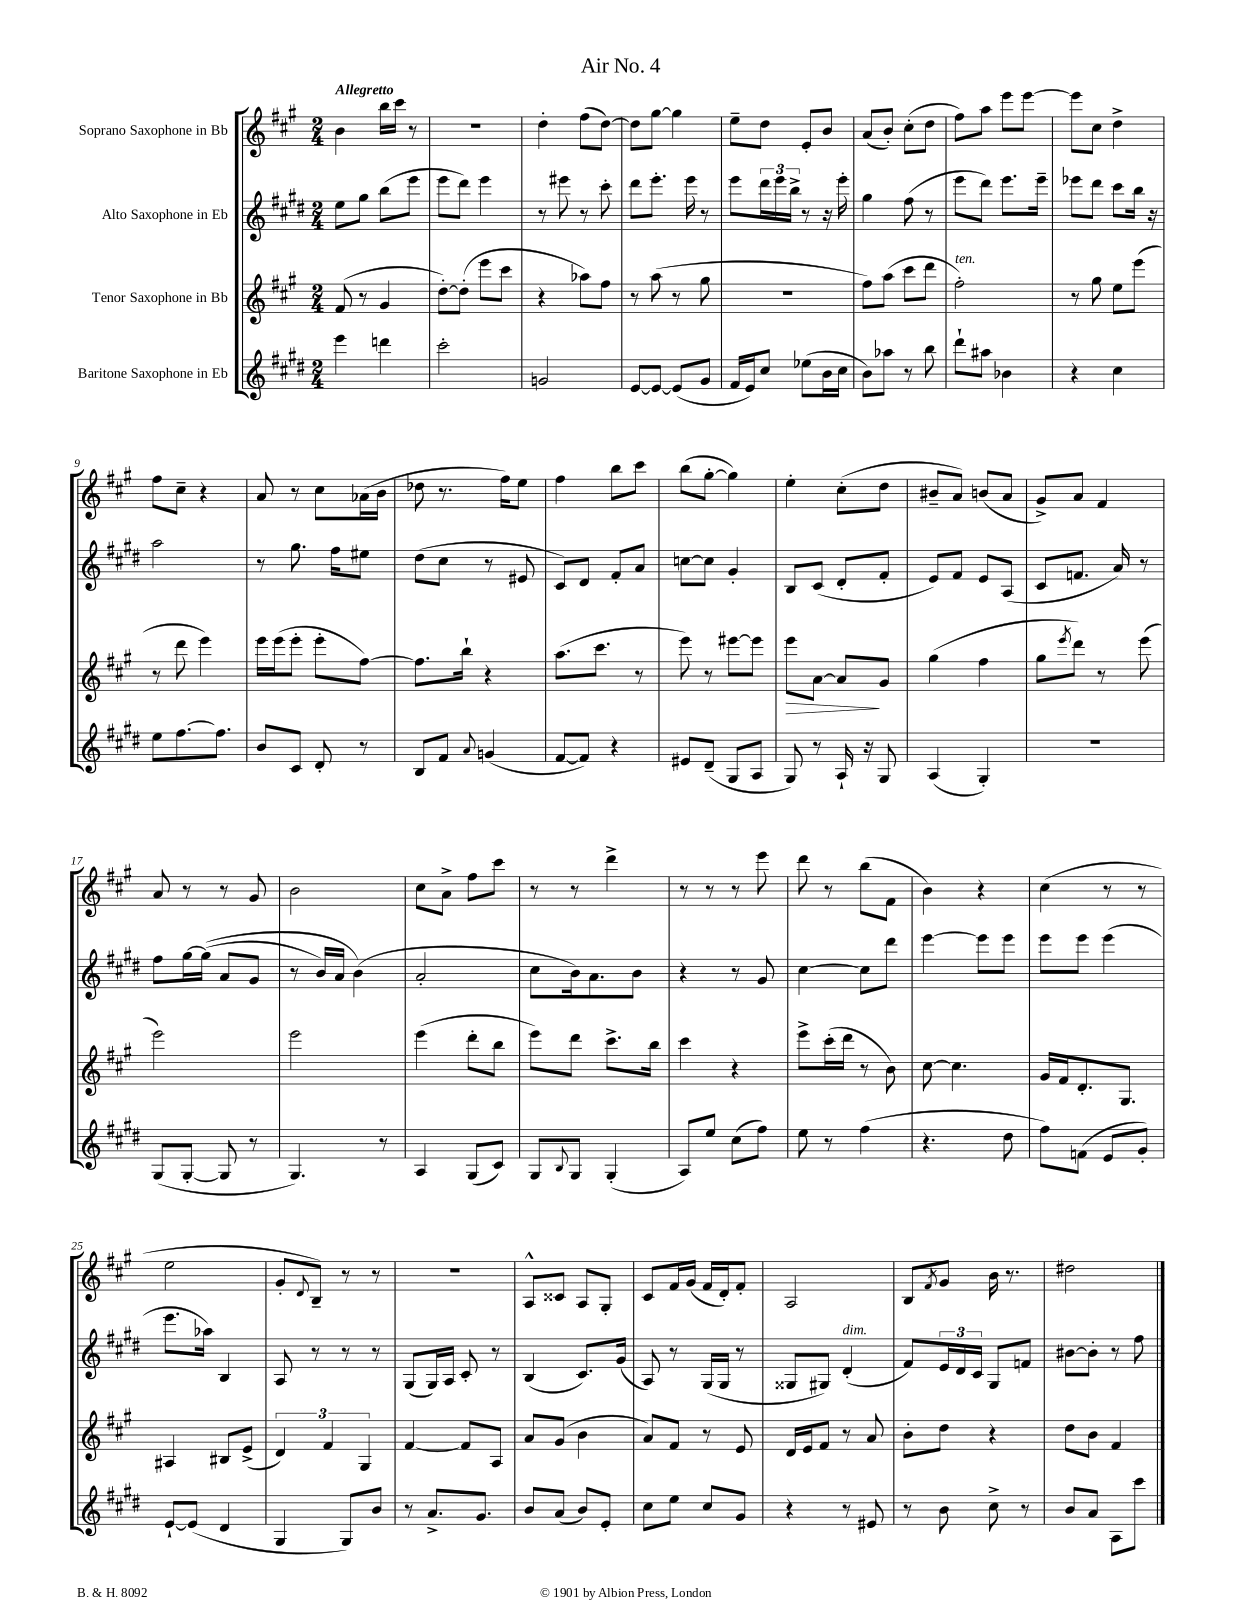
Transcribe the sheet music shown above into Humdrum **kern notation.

**kern	**kern	**dynam	**kern	**kern
*part4	*part3	*part3	*part2	*part1
*staff4	*staff3	*staff3	*staff2	*staff1
*I"Baritone Saxophone in Eb	*I"Tenor Saxophone in Bb	*	*I"Alto Saxophone in Eb	*I"Soprano Saxophone in Bb
*clefG2	*clefG2	*	*clefG2	*clefG2
*k[f#c#g#d#]	*k[f#c#g#]	*	*k[f#c#g#d#]	*k[f#c#g#]
*M2/4	*M2/4	*	*M2/4	*M2/4
=1	=1	=1	=1	=1
!	!	!	!	!LO:TX:a:B:t=Allegretto
4eee\	(8f#/	.	8ee\L	4b\
.	8r	.	8gg#\J	.
4dddn\	4g#/	.	(8bb\L	16bb\LL
.	.	.	.	16ccc#\JJ
.	.	.	8eee\J	8r
=2	=2	=2	=2	=2
2ccc#'\	[8dd'\L)	.	8eee\L	2r
.	(8dd'\J]	.	8ddd#\J)	.
.	8eee\L	.	4eee\	.
.	8ccc#\J	.	.	.
=3	=3	=3	=3	=3
2gn/	4r	.	8r	4dd'\
.	.	.	8eee#X\	.
.	8aa-X\L)	.	8r	(8ff#\L
.	8ff#\J	.	8ccc#'\	[8dd\J)
=4	=4	=4	=4	=4
[8e/L	8r	.	8ddd#\L	8dd\L]
8e/J_	(8aa\	.	8.eee'\J	[8gg#\J
(8e/L]	8r	.	.	4gg#\]
.	.	.	16eee\	.
8g#/J	8gg#\	.	8r	.
=5	=5	=5	=5	=5
16f#/LL	2r	.	8eee\L	8ee~\L
16e/J)	.	.	.	.
8cc#/J	.	.	24ddd#\L	8dd\J
.	.	.	24eee\	.
.	.	.	24bb^\JJ	.
(8ee-X\L	.	.	8r	8e'/L
16b\L	.	.	16r	8b/J
16cc#\JJ	.	.	16eee'\	.
=6	=6	=6	=6	=6
8b\L)	8ff#\L)	.	4gg#\	(8a/L
8aa-X\J	(8aa\J	.	.	8b'/J)
8r	8ccc#\L	.	(8ff#\	(8cc#'\L
8bb\	8ddd\J	.	8r	8dd\J
=7	=7	=7	=7	=7
!	!LO:TX:a:i:t=ten.	!	!	!
8ddd#`\L	2ff#'\)	.	8eee\L	8ff#\L)
8aa#X\J	.	.	8ddd#\J)	8aa\J
4b-X\	.	.	8.eee\L	8eee\L
.	.	.	.	[8eee\J
.	.	.	16eee~\Jk	.
=8	=8	=8	=8	=8
4r	8r	.	8eee-X\L	8eee\L]
.	8gg#\	.	8ddd#\J	8cc#\J
4cc#\	8ee\L	.	8ccc#\L	4dd^\
.	(8eee\J	.	16bb\Jk	.
.	.	.	16r	.
!!LO:LB:g=z
=9	=9	=9	=9	=9
8ee\L	8r	.	2aa\	8ff#\L
[8.ff#\	8ddd\	.	.	8cc#~\J
.	4eee\)	.	.	4r
8.ff#\J]	.	.	.	.
=10	=10	=10	=10	=10
8b/L	16eee\LL	.	8r	8a/
.	(16eee\J	.	.	.
8c#/J	8eee'\J	.	8.gg#\	8r
8d#'/	8eee'\L	.	.	8cc#\L
.	.	.	16ff#\KL	.
8r	[8ff#\J)	.	8ee#X\J	(16a-X\L
.	.	.	.	16b\JJ
=11	=11	=11	=11	=11
8B/L	8.ff#\L]	.	(8dd#\L	8dd-X\
8f#/J	.	.	8cc#\J	8.r
.	16bb`\Jk	.	.	.
8qqa/	.	.	.	.
(4gn/	4r	.	8r	.
.	.	.	.	16ff#\KL)
.	.	.	8e#X/	8ee\J
=12	=12	=12	=12	=12
[8f#/L	(8.aa\L	.	8c#/L)	4ff#\
8f#/J])	.	.	8d#/J	.
.	8.ccc#\J	.	.	.
4r	.	.	8f#'/L	8bb\L
.	8r	.	8a/J	8ccc#\J
=13	=13	=13	=13	=13
8e#X/L	8eee\)	.	[8ccn\L	(8bb\L
(8d#~/J	8r	.	8cc\J]	[8gg#'\J
8G#/L	[8eee#X\L	.	4g#'/	4gg#\])
8A/J	8eee#\J]	.	.	.
=14	=14	=14	=14	=14
!	!	!LO:HP:b	!	!
8G#/)	8eee\L	>	8B/L	4ee'\
8r	[8a\J	.	(8c#/J	.
16A`/	8a/L]	.	8d#'/L	(8cc#'\L
16r	.	.	.	.
8G#/	8g#/J	]	8f#'/J	8dd\J
=15	=15	=15	=15	=15
(4A/	(4gg#\	.	8e/L)	8b#X~/L
.	.	.	8f#/J	8a/J)
4G#'/)	4ff#\	.	8e/L	(8bn/L
.	.	.	(8A/J	8a/J
=16	=16	=16	=16	=16
2r	8gg#\L	.	8c#/L	8g#^/L)
.	8qeee/	.	.	.
.	8ddd\J)	.	8.fn/J	8a/J
.	8r	.	.	4f#/
.	.	.	16a/)	.
.	(8eee\	.	8r	.
!!LO:LB:g=z
=17	=17	=17	=17	=17
(8G#/L	2eee\)	.	8ff#\L	8a/
[8G#'/J	.	.	[16gg#\L	8r
.	.	.	((16gg#\JJ]	.
8G#/]	.	.	8a/L	8r
8r	.	.	8g#/J	8g#/
=18	=18	=18	=18	=18
4.G#/)	2eee\	.	8r	2b\
.	.	.	16b/LL)	.
.	.	.	16a/JJ	.
.	.	.	(4b\)	.
8r	.	.	.	.
=19	=19	=19	=19	=19
4A/	(4eee\	.	2a'/	8cc#\L
.	.	.	.	8a^\J
(8G#/L	8ddd'\L	.	.	8ff#\L
8c#/J)	8bb\J	.	.	8ccc#\J
=20	=20	=20	=20	=20
8G#/L	8eee\L)	.	8cc#\L	8r
8qqB/	.	.	.	.
8G#/J	8ddd\J	.	16b\k)	8r
.	.	.	8.a\	.
(4G#'/	8.ccc#^\L	.	.	4ddd^\
.	.	.	8b\J	.
.	16bb\Jk	.	.	.
=21	=21	=21	=21	=21
8A/L)	4ccc#\	.	4r	8r
8ee/J	.	.	.	8r
(8cc#\L	4r	.	8r	8r
8ff#\J)	.	.	8g#/	8eee\
=22	=22	=22	=22	=22
8ee\	8eee^\L	.	[4cc#\	8ddd\
8r	(16ccc#'\L	.	.	8r
.	16ddd\JJ	.	.	.
(4ff#\	8r	.	8cc#\L]	(8bb\L
.	8b\)	.	8ddd#\J	8f#\J
=23	=23	=23	=23	=23
4.r	[8cc#\	.	[4eee\	4b\)
.	4.cc#\]	.	.	.
.	.	.	8eee\L]	4r
8dd#\	.	.	8eee\J	.
=24	=24	=24	=24	=24
8ff#\L)	16g#/LL	.	8eee\L	(4cc#\
.	16f#/J	.	.	.
(8fn\J	8.d'/	.	8eee\J	.
8e/L	.	.	(4eee\	8r
.	8.G#/J	.	.	.
8g#'/J)	.	.	.	8r
!!LO:LB:g=z
=25	=25	=25	=25	=25
[8e`/L	4A#X/	.	8.eee\L	2ee\
(8e/J]	.	.	.	.
.	.	.	16aa-X\Jk)	.
4d#/	8B#X/L	.	4B/	.
.	(8e^/J	.	.	.
=26	=26	=26	=26	=26
4G#/	6d/)	.	8A/	8g#'/L
.	.	.	.	8qqd/
.	.	.	8r	8B~/J)
.	6f#/	.	.	.
8G#/L)	.	.	8r	8r
.	6G#/	.	.	.
8b/J	.	.	8r	8r
=27	=27	=27	=27	=27
8r	[4f#/	.	(8G#/L	2r
8.a^/L	.	.	16G#/L)	.
.	.	.	16A/JJ	.
.	8f#/L]	.	8c#'/	.
8.g#/J	.	.	.	.
.	8A/J	.	8r	.
=28	=28	=28	=28	=28
8b/L	8a/L	.	(4B/	8A^^/L
(8a/J	(8g#/J	.	.	8c##X/J
8b/L)	4b\	.	8.c#/L)	8A/L
8e'/J	.	.	.	8G#'/J
.	.	.	(16g#/Jk	.
=29	=29	=29	=29	=29
8cc#\L	8a/L)	.	8A/)	8c#/L
8ee\J	8f#/J	.	8r	16f#/L
.	.	.	.	(16g#/JJ
8cc#/L	8r	.	(16G#/LL	16f#/LL
.	.	.	16G#/JJ	16d'/J)
8g#/J	8e/	.	8r	8f#'/J
=30	=30	=30	=30	=30
4r	16d/LL	.	8G##X/L	2A/
.	16e/J	.	.	.
.	8f#/J	.	8G#X/J)	.
!	!	!	!LO:TX:a:i:t=dim.	!
8r	8r	.	(4d#'/	.
8e#X/	8a/	.	.	.
=31	=31	=31	=31	=31
8r	8b'\L	.	8f#/L)	8B/L
.	.	.	.	8qf#/
8b\	8dd\J	.	24e/L	8g#/J
.	.	.	24d#/	.
.	.	.	24c#/JJ	.
8cc#^\	4r	.	8G#/L	16b\
.	.	.	.	8.r
8r	.	.	8fn/J	.
=32	=32	=32	=32	=32
8b/L	8dd\L	.	[8b#X\L	2dd#X\
8a/J	8b\J	.	8b#'\J]	.
8A\L	4f#/	.	8r	.
8ccc#\J	.	.	8ff#\	.
==	==	==	==	==
*-	*-	*-	*-	*-
